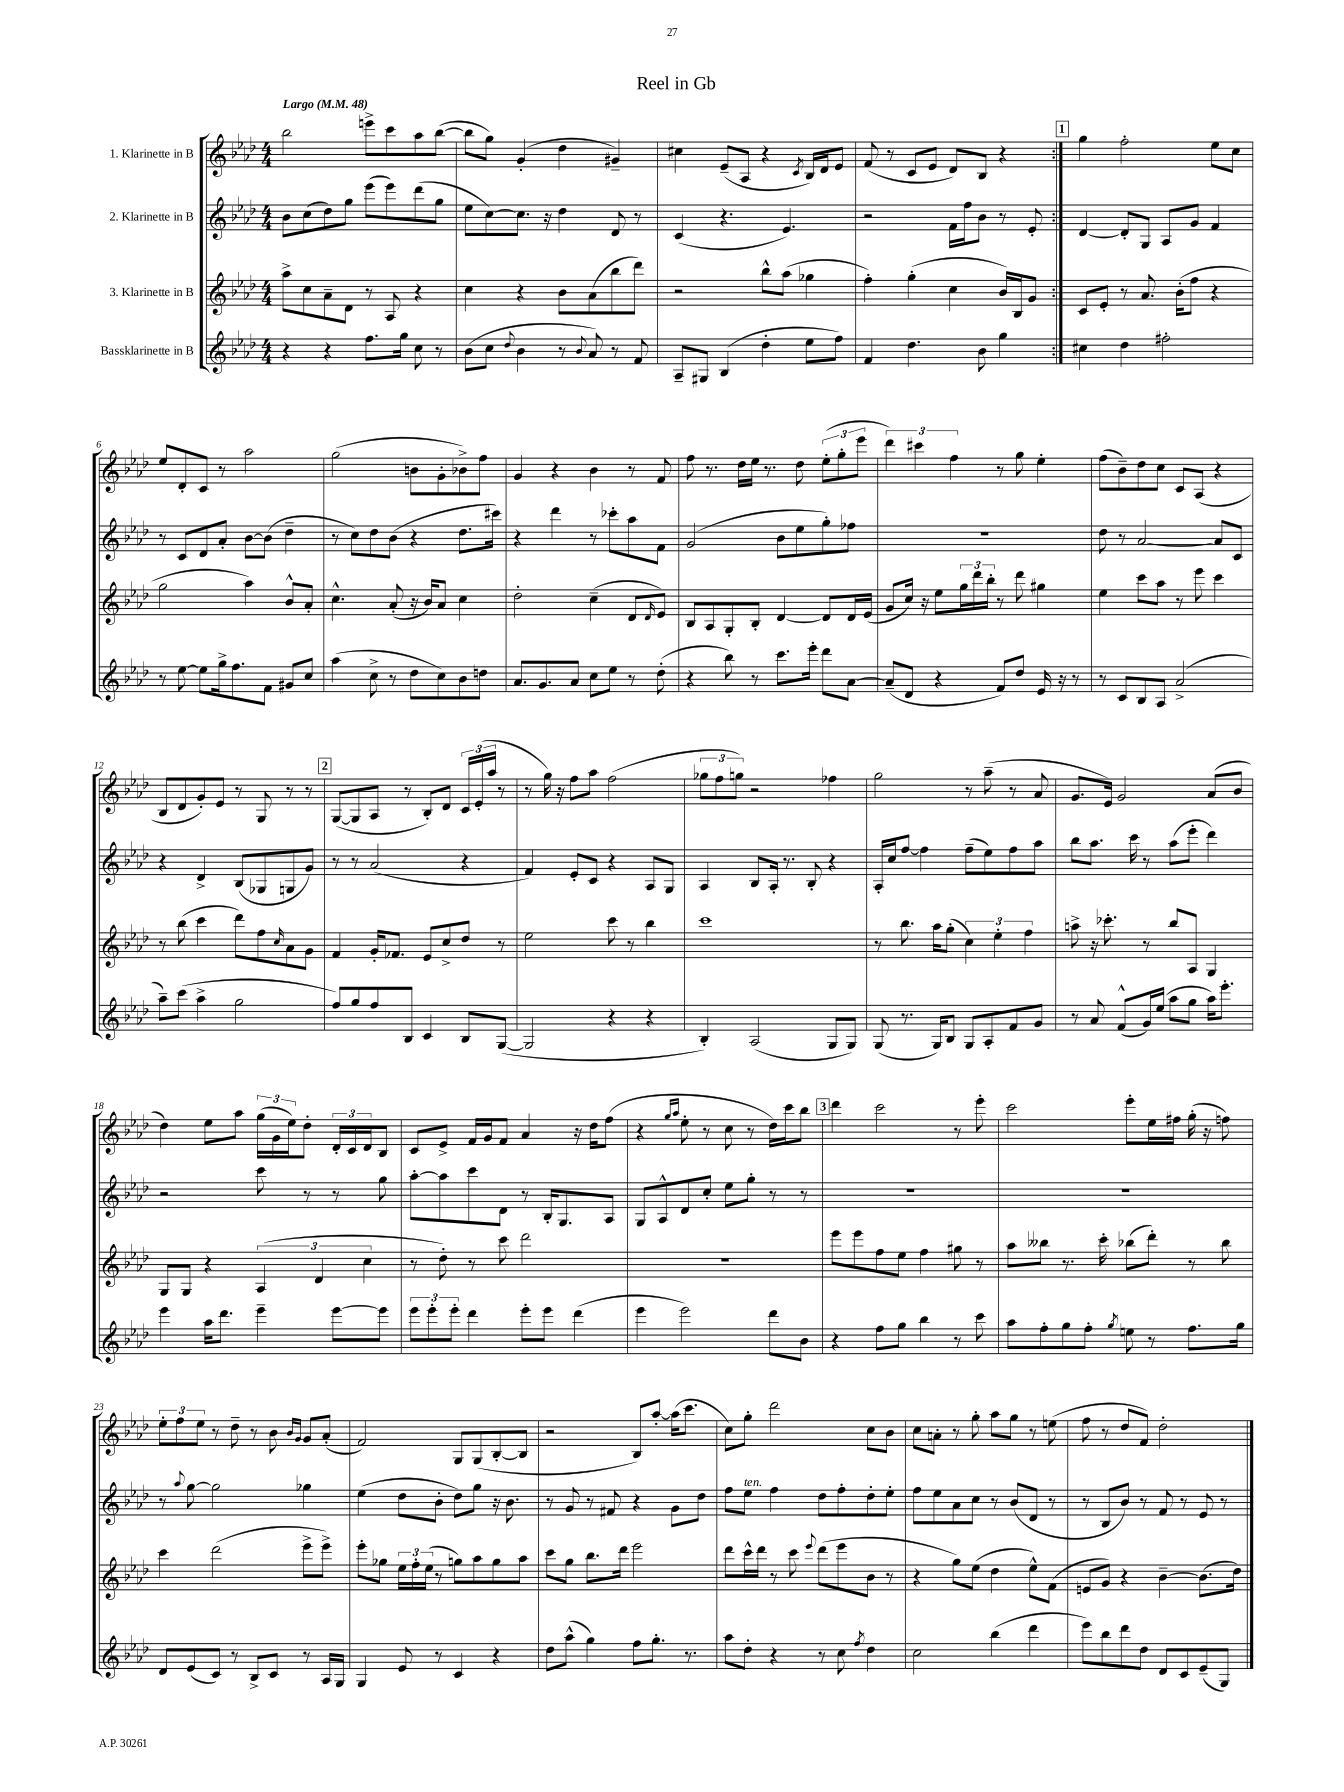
\header { title = "Reel in Gb" }
<<
\new StaffGroup <<
\new Staff = "s0" \with { instrumentName = "1. Klarinette in B" } {
    \clef treble \key aes \major \numericTimeSignature \time 4/4 \tempo "Largo" 4 = 48
    \repeat volta 2 { bes''2 e'''8-> c'''8 aes''8 bes''8~( |
    bes''8 g''8) g'4-.( des''4 gis'4--) |
    cis''4 ees'8--( aes8 r4 \acciaccatura { c'8 } bes16) des'16 ees'8 |
    f'8( r8 c'8 ees'8 des'8) bes8 r4 | }
    \mark \markup { \box "1" } g''4 f''2-. ees''8 c''8 |
    ees''8 des'8-. c'8 r8 aes''2 |
    g''2( b'8 g'8-. bes'8->) f''8 |
    g'4 r4 bes'4 r8 f'8 |
    f''8 r8. des''16 ees''16 r8. des''8 \tuplet 3/2 { ees''8-.( g''8-. ees'''8 } |
    \tuplet 3/2 { des'''4) cis'''4 f''4 } r8 g''8 ees''4-. |
    f''8( bes'8--) des''8 c''8 c'8 aes8( r4 |
    bes8 des'8 g'8-.) ees'8 r8 g8 r8 r8 |
    \mark \markup { \box "2" } g8~( g8 aes8 r8 bes8-.) des'8 \tuplet 3/2 { c'16 ees'16-.( aes''16 } r8 |
    r8 g''16) r16 f''8 aes''8 f''2( |
    \tuplet 3/2 { ges''8 f''8 g''8) } r2 fes''4 |
    g''2 r8 aes''8--( r8 aes'8 |
    g'8. ees'16) g'2 aes'8( bes'8 |
    des''4) ees''8 aes''8 \tuplet 3/2 { g''16( g'16 ees''16) } des''8-. \tuplet 3/2 { des'16-. c'16 des'16 } bes8 |
    c'8 ees'8-> f'16 g'16 f'8 aes'4 r16 des''16 f''8( |
    r4 \grace { g''16 aes''16 } ees''8-. r8 c''8 r8 des''16) c'''16 bes''8 |
    \mark \markup { \box "3" } des'''4 c'''2 r8 ees'''8-. |
    c'''2 ees'''8-. ees''16 fis''16 g''16-.( r16 f''8) |
    \tuplet 3/2 { ees''8-. f''8 ees''8 } r8 des''8-- r8 bes'8 \grace { bes'16 g'16 } g'8 aes'8-.( |
    f'2) g8 g8( bes8~-. bes8 |
    r2 bes8) aes''8~-. aes''16( c'''8. |
    c''8) g''8-. des'''2 c''8 bes'8 |
    c''8 a'8-. r8 g''8-. aes''8 g''8 r8 e''8( |
    f''8 r8 des''8 f'8) des''2-. \bar "|." |
}
\new Staff = "s1" \with { instrumentName = "2. Klarinette in B" } {
    \clef treble \key aes \major \numericTimeSignature \time 4/4
    \repeat volta 2 { bes'8 c''8( des''8) g''8 ees'''8( ees'''8) des'''8( g''8 |
    ees''8 c''8~) c''8. r16 des''4 des'8 r8 |
    c'4( r4. ees'4.) |
    r2 f'16 f''16 bes'8 r8 ees'8-. | }
    \mark \markup { \box "1" } des'4~ des'8-. g8 aes8 g'8 f'4 |
    r8 c'8 des'8 aes'8-. bes'8~ bes'8( des''4-- |
    r8 c''8) des''8 bes'8( r4 des''8. cis'''16) |
    r4 des'''4 r8 ces'''8-. aes''8 f'8 |
    g'2( bes'8 ees''8 g''8-.) fes''8 |
    R1 |
    des''8 r8 aes'2~ aes'8 c'8 |
    r4 des'4-> bes8( ges8 g8 g'8) |
    \mark \markup { \box "2" } r8 r8 aes'2( r4 |
    f'4) ees'8-. c'8 r4 aes8 g8 |
    aes4 bes8 aes16-. r8. bes8-. r4 |
    aes16-. c''16 f''8~ f''4 f''8--( ees''8) f''8 aes''8 |
    bes''8 aes''8. c'''16 r8 aes''8( ees'''8-. des'''4) |
    r2 c'''8 r8 r8 g''8 |
    aes''8~-. aes''8 c'''8 des'8 r8 bes16-. g8. aes8 |
    g8 aes8-^ des'8 c''8-. ees''8 g''8-. r8 r8 |
    \mark \markup { \box "3" } R1 |
    R1 |
    r8 \appoggiatura { aes''8 } g''8~ g''2 ges''4 |
    ees''4( des''8 bes'8-. des''8) g''8 r16 bes'8. |
    r8 g'8 r8 fis'8 r4 g'8 des''8 |
    f''8 ees''8^\markup { \italic "ten." } f''4 des''8 f''8-. des''8-. ees''8-. |
    f''8 ees''8 aes'8 c''8 r8 bes'8( des'8 r8 |
    r8 bes8 bes'8) r8 f'8 r8 ees'8 r8 \bar "|." |
}
\new Staff = "s2" \with { instrumentName = "3. Klarinette in B" } {
    \clef treble \key aes \major \numericTimeSignature \time 4/4
    \repeat volta 2 { aes''8-> c''8 aes'8-- des'8 r8 aes8 r4 |
    c''4 r4 bes'8 aes'8( bes''8 des'''8) |
    r2 bes''8-^ aes''8( ges''4 |
    f''4-.) g''4-.( c''4 bes'16) bes16 g'8 | }
    \mark \markup { \box "1" } c'8 ees'8-. r8 aes'8. bes'16-.( f''8 r4 |
    g''2 aes''4) bes'8-^ aes'8-. |
    c''4.-^ aes'8-.( r16 bes'16) aes'8 c''4 |
    des''2-. c''4--( des'8 \grace { des'16 } ees'8) |
    bes8 aes8 g8-. bes8-. des'4~ des'8 des'16 ees'16( |
    g'8 c''16) r16 ees''8 \tuplet 3/2 { g''16 des'''16 bes''16-. } r8 des'''8 gis''4 |
    ees''4 c'''8 aes''8 r8 ees'''8 c'''4 |
    r8 bes''8( c'''4 des'''8) f''8 \grace { c''16 } aes'8 g'8 |
    \mark \markup { \box "2" } f'4 g'16-. fes'8. ees'8 c''8-> des''8 r8 |
    ees''2 c'''8 r8 bes''4 |
    c'''1 |
    r8 bes''8. aes''16 g''8-.( \tuplet 3/2 { c''4) ees''4-. f''4 } |
    a''8-> r16 ces'''8.-. r8 bes''8 aes8 g4 |
    g8 g8 r4 \tuplet 3/2 { aes4( des'4 c''4 } |
    r8 des''8-.) r8 c'''8 des'''2 |
    R1 |
    \mark \markup { \box "3" } ees'''8 ees'''8 f''8 ees''8 f''4 gis''8 r8 |
    aes''8 beses''8 r8. c'''16-. bes''8( des'''8-.) r8 bes''8 |
    c'''4 des'''2( ees'''8-> ees'''8->) |
    ees'''8-. ges''8 \tuplet 3/2 { ees''16 f''16-. ees''16( } r8 g''8) aes''8 g''8 aes''8 |
    c'''8 g''8 bes''8. des'''16 ees'''2 |
    des'''8 c'''16-^ des'''16 r8 c'''8 \appoggiatura { ees'''8 } des'''8( ees'''8 bes'8 r8 |
    r4 g''8) ees''8( des''4 ees''8-^) f'8( |
    e'8 g'8) r4 bes'4~-- bes'8.( des''16) \bar "|." |
}
\new Staff = "s3" \with { instrumentName = "Bassklarinette in B" } {
    \clef treble \key aes \major \numericTimeSignature \time 4/4
    \repeat volta 2 { r4 r4 f''8. g''16 c''8 r8 |
    bes'8( c''8 \appoggiatura { des''8 } bes'4 r8 \appoggiatura { bes'8 } aes'8) r8 f'8 |
    aes8-- gis8 bes4( des''4-. ees''8 f''8) |
    f'4 des''4. bes'8 g''4 | }
    \mark \markup { \box "1" } cis''4 des''4 fis''2-. |
    r8 ees''8~ ees''8 g''16-> f''8. f'8 gis'8 c''8 |
    aes''4( c''8-> r8 des''8 c''8) bes'8 d''8 |
    aes'8. g'8. aes'8 c''8 ees''8 r8 des''8-.( |
    r4 bes''8) r8 c'''8. ees'''16-. des'''8 aes'8~ |
    aes'8--( des'8 r4 f'8) des''8 ees'16 r16 r8 |
    r8 c'8 bes8 aes8 aes'2->( |
    aes''8--) c'''8( aes''4-> g''2 |
    \mark \markup { \box "2" } f''8) g''8 f''8 bes8 c'4 bes8 g8~( |
    g2 r4 r4 |
    bes4-.) aes2( g8 g8) |
    g8( r8. g16) bes8 g8 aes8-. f'8 g'8 |
    r8 aes'8 f'8-^( g'16) ees''16( aes''8 g''8 aes''16) ees'''8.-. |
    ees'''4 aes''16 des'''8. ees'''4-- ees'''8~ ees'''8 |
    \tuplet 3/2 { ees'''8 ees'''8-. ees'''8-. } des'''4 ees'''8-. ees'''8 des'''4( |
    ees'''4 ees'''2) des'''8 bes'8 |
    \mark \markup { \box "3" } r4 f''8 g''8 bes''4 r8 c'''8 |
    aes''8 f''8-. g''8 f''8-. \acciaccatura { g''8 } e''8 r8 f''8. g''16 |
    des'8 ees'8( c'8) r8 bes8-> c'8 r8 aes16 g16 |
    g4 ees'8 r8 c'4 r4 |
    des''8 aes''8-^( g''4) f''8 g''8.-. r8. |
    aes''8 des''8-. r4 r8 c''8 \acciaccatura { f''8 } des''4 |
    c''2 bes''4( des'''4 |
    ees'''8) bes''8 des'''8 des''8 des'8 c'8 ees'8--( g8) \bar "|." |
}
>>
>>
